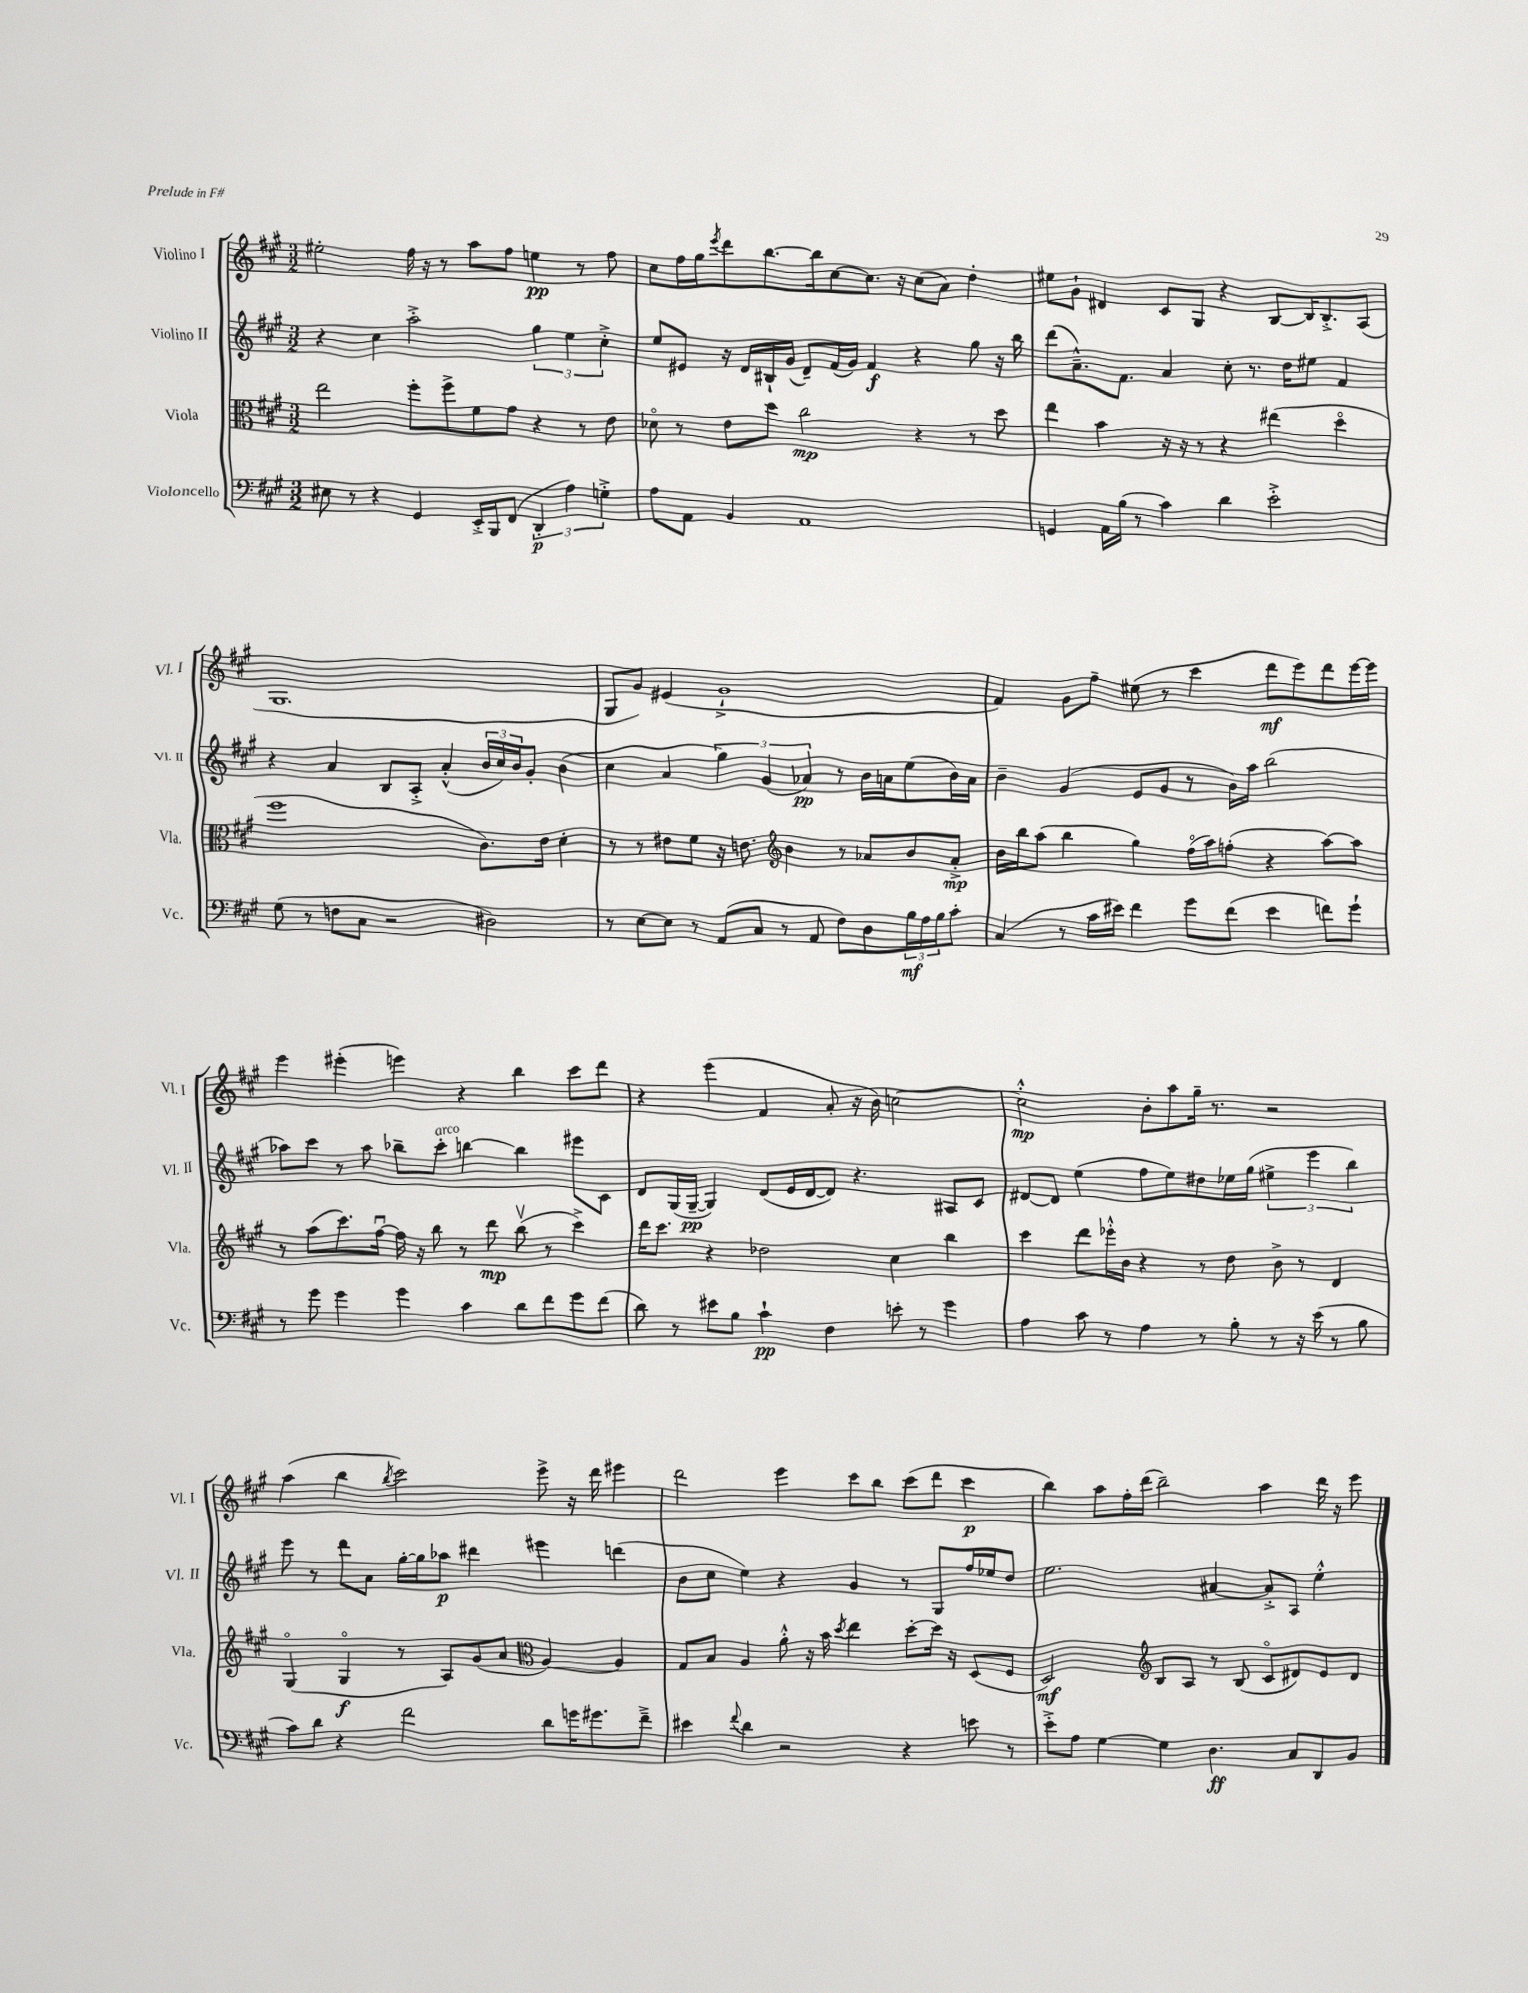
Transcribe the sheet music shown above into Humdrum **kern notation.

**kern	**kern	**kern	**kern
*staff4	*staff3	*staff2	*staff1
*clefF4	*clefC3	*clefG2	*clefG2
*k[f#c#g#]	*k[f#c#g#]	*k[f#c#g#]	*k[f#c#g#]
*M3/2	*M3/2	*M3/2	*M3/2
8E#	2ee	4r	2ee#'
8r	.	.	.
4r	.	4cc#	.
4GG#	8ff#'	2aa'^	16ff#
.	.	.	16r
.	8ff#^	.	8r
16EE'^	8f#	.	8aa
16BBB	.	.	.
(8FF#	8g#	.	8ff#
6DD'	4r	6gg#	4ee
6A)	.	6ee	.
.	8r	.	8r
6G'^	.	6cc#'^	.
.	8e	.	8ff#
=	=	=	=
8A	8d-o	8ee	8cc#
8AA	8r	8e#	16ff#
.	.	.	16gg#
.	.	.	8qeee
4BB	8e	16r	8ddd
.	.	16d	.
.	8dd	16B#`	[8.bb
.	.	(16g#	.
1AA	2cc#	8d~)	.
.	.	.	16bb]
.	.	(16f#	[8cc#
.	.	16g#)	.
.	.	4f#	8.cc#]
.	.	.	16r
.	4r	4r	(8cc#
.	.	.	8a)
.	8r	8gg#	4dd'
.	8dd	16r	.
.	.	16bb	.
=	=	=	=
4GG	4ee	(8ddd	8ee#
.	.	8.a~^^)	8g#`
16AA	4b	.	4d#
(16B	.	8.f#	.
8r	.	.	.
4c#)	16r	4a	8c#
.	16r	.	.
.	8r	.	8G#
4d	4r	8cc#'	4r
.	.	8.r	.
2e'^	(4ee#	.	[8B
.	.	16dd	.
.	.	8ee#	16B]
.	.	.	8.B'^
.	4ddo	4f#	.
.	.	.	(8A
=	=	=	=
(8G#	1ff#	4r	1.G#
8r	.	.	.
8F	.	4a	.
8C#	.	.	.
2r	.	8B	.
.	.	8A'^	.
.	.	(4a'^^	.
2D#)	8.c#)	24b	.
.	.	24cc#)	.
.	.	24b	.
.	.	8g#'	.
.	16e	.	.
.	4d'	(4b	.
=	=	=	=
8r	8r	4cc#	8G#
[8E	8r	.	8g#)
8E]	8e#	4a	(4e#
8r	8f#	.	.
(8AA	16r	6gg#)	1g#`^
.	8.e	.	.
8C#	.	.	.
.	.	(6g#	.
*	*clefG2	*	*
8r	4b	.	.
.	.	6a-)	.
8AA	.	.	.
8F#)	8r	8r	.
8D	8a-	16b	.
.	.	16a	.
24B	8b	(8ee	.
24A	.	.	.
24B	.	.	.
8c#'	8a-'^	16b)	.
.	.	16a	.
=	=	=	=
(4C#	16b	4b~	4f#)
.	16bb	.	.
.	(8aa	.	.
8r	4bb	(4g#	8g#
16c#	.	.	8ff#~
16e#)	.	.	.
4f#	4gg#)	8e	(8ee#
.	.	8g#	8r
8g#	(16ff#o	8r	4ccc#
.	16aa)	.	.
(8f#	(8ff'	16b)	.
.	.	16aa	.
4e#	4r	(2bb	8ddd
.	.	.	8eee)
8f)	[8aa)	.	8ddd
8g#`	8aa]	.	[16eee
.	.	.	16eee]
=	=	=	=
8r	8r	8aa-)	4eee
8g#	(8aa	8ccc#	.
4g#	8.ccc#)	8r	(4eee#'
.	.	8aa-	.
.	[16ff#u	.	.
4g#	16ff#]	8bb-~	4eee)
.	16r	.	.
.	8bb	8ccc#'	.
4c#	8r	[4bb	4r
.	8ddd	.	.
8d	(8bbv	4bb]	4bb
8f#	8r	.	.
8g#	4ccc#^)	8eee#	8ccc#
(8f#	.	8c#	8ddd
=	=	=	=
8d)	16ddd	8d	4r
.	8.ccc#	.	.
8r	.	(16G#	.
.	.	[16G#~	.
8e#	4r	4G#])	(4eee
8B	.	.	.
4c#`	2dd-	(8d	4f#
.	.	16e	.
.	.	[16d	.
4F#	.	8d])	8a'
.	.	4.r	16r
.	.	.	16b)
8e'	4cc#	.	[2cc
8r	.	.	.
4g#	4bb	8A#	.
.	.	8c#	.
=	=	=	=
4A	4ccc#	[8d#	2cc'^^]
.	.	8d#]	.
8c#	8ddd	(4ee	.
8r	16eee-'^^	.	.
.	16b	.	.
4A	4r	8ff#	8b'
.	.	8ee)	8aa
8r	8r	8dd#	16gg#~
.	.	.	8.r
8B'	8dd	16ee-	.
.	.	(16gg#	.
8r	8b^	6ee#^	2r
16r	8r	.	.
.	.	6eee	.
(16e	.	.	.
8r	4d	.	.
.	.	6bb)	.
8B	.	.	.
=	=	=	=
8c#)	(4G#o	8eee	(4aa
8d	.	8r	.
4r	4G#o	8ddd	4bb
.	.	8a	.
.	.	.	8qbb
2f#	8r	[16gg#'	2ccc#)
.	.	16gg#]	.
.	8A)	8aa-	.
.	(8g#	4ddd#	.
.	8a	.	.
*	*clefC3	*	*
8d	[4A)	4eee#	8eee^
16g	.	.	16r
8.g#	.	.	16ddd
.	4A]	(4ddd	4eee#
8f#~^	.	.	.
=	=	=	=
4e#	8G#	8b	2ddd
.	8B	8cc#	.
8qqf#	.	.	.
4d	4A	4ee)	.
2r	8a'^^	4r	4eee
.	16r	.	.
.	16b	.	.
.	8qdd	.	.
.	4ee	4g#	8ccc#
.	.	.	8bb
4r	[8dd'	8r	(8ccc#
.	16dd]	8G#	8ddd
.	16r	.	.
8e	(8D	16ff#	4ccc#
.	.	16ee-	.
8r	8F#	8dd	.
=	=	=	=
8e'^	2D)	2.ee	4bb)
8A	.	.	.
[4G#	.	.	8aa
.	.	.	16ff#'
.	.	.	(16ddd
*	*clefG2	*	*
4G#]	8B	.	2bb~)
.	8A	.	.
4.D	8r	[4a#	.
.	(8B	.	.
.	8c#o	8a#'^]	4aa
8C#	8d#)	8A	.
8DD	8e	4ee'^^	16ddd
.	.	.	16r
8BB	8d#	.	8eee
==	==	==	==
*-	*-	*-	*-
